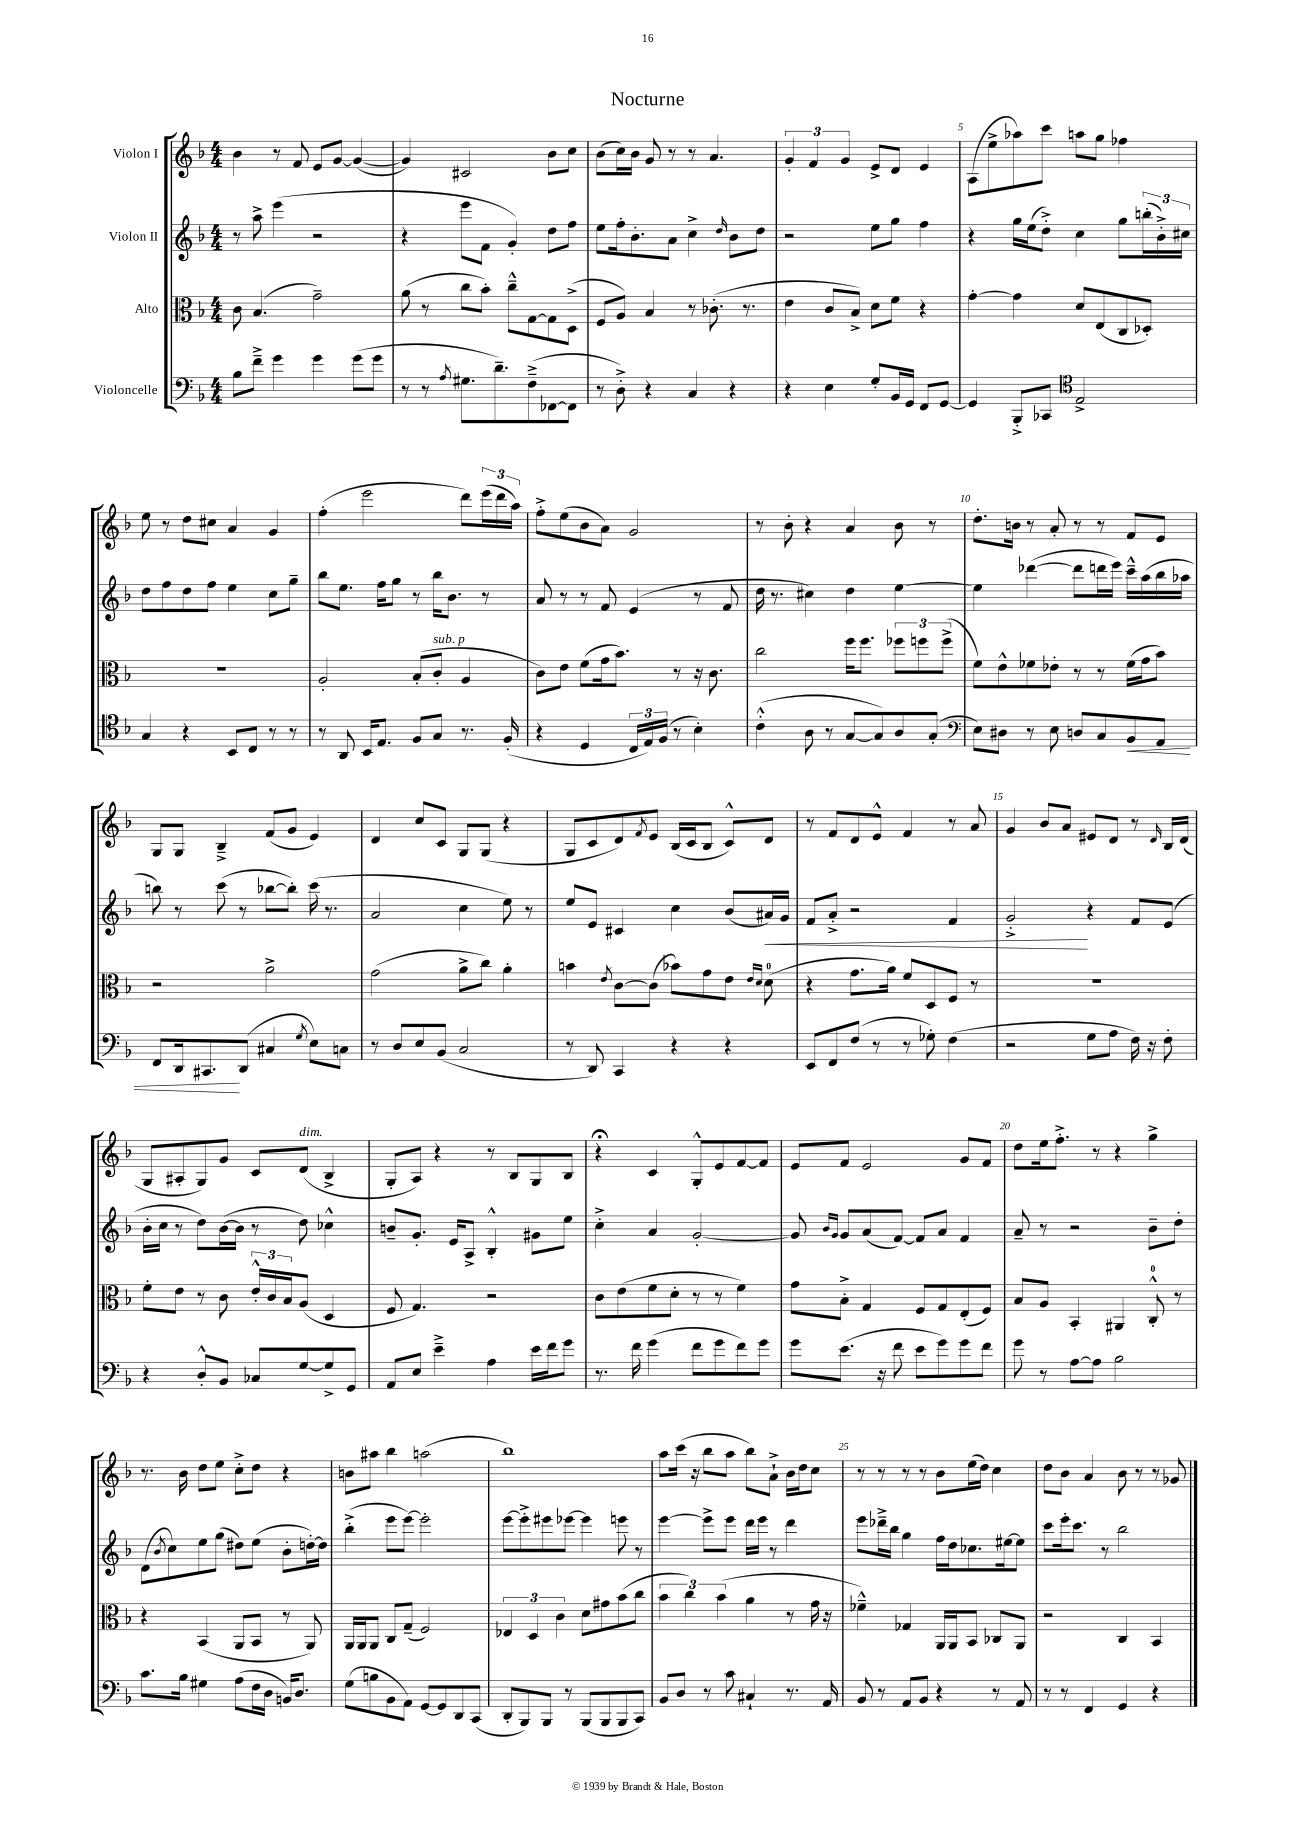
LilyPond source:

\header { title = "Nocturne" }
<<
\new StaffGroup <<
\new Staff = "s0" \with { instrumentName = "Violon I" } {
    \clef treble \key f \major \numericTimeSignature \time 4/4
    bes'4 r8 f'8 e'8 g'8~ g'4~( |
    g'4) cis'2 bes'8 c''8 |
    bes'8( c''16) bes'16 g'8 r8 r8 a'4. |
    \tuplet 3/2 { g'4-. f'4 g'4 } e'8-> d'8 e'4 |
    a8( e''8-> aes''8) c'''8 a''8 g''8 fes''4 |
    e''8 r8 d''8 cis''8 a'4 g'4 |
    f''4-.( e'''2 d'''8) \tuplet 3/2 { e'''16( d'''16 a''16) } |
    f''8-.-> e''8( bes'8 a'8) g'2 |
    r8 bes'8-. r4 a'4 bes'8 r8 |
    d''8.-. b'16 r8 a'8-. r8 r8 f'8 e'8 |
    g8 g8 bes4---> f'8( g'8 e'4) |
    d'4 c''8 c'8 g8 g8( r4 |
    g8 c'8 d'8) \acciaccatura { f'8 } e'8 bes16( c'16 bes8 c'8-^) d'8 |
    r8 f'8 d'8 e'8-^ f'4 r8 a'8 |
    g'4 bes'8 a'8 eis'8 d'8 r8 \grace { d'16 } bes16 d'16( |
    g8 ais8-. g8) g'8 c'8 d'8^\markup { \italic "dim." }( bes4-> |
    g8-. a8) r4 r8 bes8 g8 bes8 |
    r4\fermata c'4 g8-.-^ e'8 f'8~ f'8 |
    e'8 f'8 e'2 g'8 f'8 |
    d''8 e''16 f''8.-.-> r8 r4 g''4-> |
    r8. bes'16 d''8 e''8 c''8-.-> d''8 r4 |
    b'8 ais''8 bes''4 a''2( |
    bes''1) |
    a''8 c'''16( r16 bes''8 a''8 bes''8) a'8-!-> bes'16 d''16 c''8 |
    r8 r8 r8 r8 bes'8 e''16( d''16) c''4 |
    d''8 bes'8 a'4 bes'8 r8 r8 ges'8 \bar "|." |
}
\new Staff = "s1" \with { instrumentName = "Violon II" } {
    \clef treble \key f \major \numericTimeSignature \time 4/4
    r8 a''8-> e'''4( r2 |
    r4 e'''8 f'8 g'4-.) d''8 f''8 |
    e''8 f''16-. bes'8.-. a'8 c''4-> \grace { d''16 } bes'8 d''8 |
    r2 e''8 g''8 f''4 |
    r4 g''16 e''16( d''8-.->) c''4 g''8 \tuplet 3/2 { b''16-.( bes'16-.->) cis''16 } |
    d''8 f''8 d''8 f''8 e''4 c''8 g''8-- |
    bes''8 e''8. f''16 g''8 r8 bes''16 bes'8. r8 |
    a'8 r8 r8 f'8 e'4( r8 f'8 |
    d''16 r8. cis''4) d''4 e''4~ |
    e''4 des'''4~( des'''8 d'''16 e'''16) c'''16---^ a''16( bes''16 aes''16 |
    b''8) r8 c'''8( r8 bes''8~ bes''8-.) c'''16( r8. |
    a'2 c''4 e''8) r8 |
    e''8 e'8 cis'4 c''4 bes'8( ais'16\<) g'16 |
    f'8 a'8-.-> r2 f'4 |
    g'2-.->\! r4 f'8 e'8( |
    bes'16-. c''16 r8 d''8) bes'16~( bes'16 r8 d''8) ces''4-^ |
    b'8-- g'8.-. e'16 a8-> bes4-.-^ gis'8 e''8 |
    c''4-.-> a'4 g'2~-. |
    g'8 \grace { bes'16 g'16 } g'8 a'8( f'8~) f'8 a'8 f'4 |
    a'8-- r8 r2 bes'8-- d''8-. |
    d'8( \acciaccatura { bes'8 } c''8) e''8 g''8( dis''8) e''8( bes'8-. d''16~-.) d''16 |
    bes''4-.->( e'''8 e'''8~) e'''2-. |
    e'''8~ e'''8-.-> eis'''8 ees'''8~ ees'''4 e'''8 r8 |
    e'''4~ e'''8-> e'''8 d'''16 e'''16 r8 d'''4 |
    e'''8 des'''16---> bes''16 g''4 f''16 d''16 ces''8. eis''16~ eis''8 |
    c'''8 e'''16-. c'''8. r8 bes''2 \bar "|." |
}
\new Staff = "s2" \with { instrumentName = "Alto" } {
    \clef alto \key f \major \numericTimeSignature \time 4/4
    c'8 bes4.( g'2--) |
    a'8( r8 c''8 bes'8-.) c''8---^ g8~ g8 d8->( |
    f8 a8) bes4 r8 ces'8.-.( r8. |
    e'4 c'8 bes8->) d'8 f'8 r4 |
    g'4~-. g'4 d'8 e8( c8 des8-.) |
    r1 |
    a2-. bes8-.( c'8-.^\markup { \italic "sub. p" } a4 |
    c'8) e'8 f'8( g'16 bes'8.) r8 r16 c'8. |
    c''2 f''16 f''8. \tuplet 3/2 { fes''8 f''8 f''8->( } |
    f'8) e'8-^ fes'8 ees'8-. r8 r8 fes'16( g'16 bes'8) |
    r2 a'2-> |
    g'2( a'8-> c''8) a'4-. |
    b'4 \acciaccatura { e'8 } c'8~ c'8( bes'8) g'8 e'8 \grace { e'16 d'16 } d'8-0( |
    r4 g'8. a'16) f'8 d8 f8 r8 |
    r1 |
    f'8-. e'8 r8 c'8 \tuplet 3/2 { e'16-.-^ c'16 bes16 } a8( d4 |
    f8 g4.) r2 |
    c'8 e'8( f'8 d'8-. r8 r8 f'4) |
    g'8 bes8-.-> g4 f8 g8 e8-.( f8) |
    bes8 a8 bes,4-. ais,4 c8-0-.-^ r8 |
    r4 bes,4( a,8 bes,8 r8 a,8) |
    a,16 a,16 a,8 c8 g8--( f2) |
    \tuplet 3/2 { ees4 d4 c'4 } d'8 gis'8 bes'8( c''8 |
    \tuplet 3/2 { bes'4 c''4) bes'4( } a'4 r8 g'16 r16 |
    fes'4---^) ges4 a,16 a,16 bes,8 ces8 a,8 |
    r2 c4 bes,4 \bar "|." |
}
\new Staff = "s3" \with { instrumentName = "Violoncelle" } {
    \clef bass \key f \major \numericTimeSignature \time 4/4
    bes8 f'8---> g'4 g'4 g'8( g'8 |
    r8 r8 \acciaccatura { a8 } gis8. d'8.--) f8--->( fes,8~ fes,8 |
    r8 d8-.->) r4 c4 r4 |
    r4 e4 g8-. bes,16 g,16 f,8 g,8~ |
    g,4 bes,,8-.-> ces,8 \clef tenor e2-> |
    g4 r4 bes,8 c8 r8 r8 |
    r8 a,8 bes,16 e8. f8 g8 r8. f16-.( |
    r4 d4 \tuplet 3/2 { c16 e16) f16( } r8 bes4-.) |
    c'4-.-^( a8 r8 g8~ g8) a8 g8-.( |
    \clef bass e8) dis8 r8 e8 d8 c8 bes,8\< a,8 |
    f,8 d,16 cis,8.\! d,8( cis4 \acciaccatura { g8 } e8) c8 |
    r8 d8 e8 bes,8( c2 |
    r8 d,8) c,4 r4 r4 |
    e,8 f,8 f8( r8 r8 ges8-.) f4( |
    r2 g8 a8 f16) r16 f8-. |
    r4 d8-.-^ bes,8 ces8 g8~ g8-> g,8 |
    a,8 e8 e'4---> a4 e'16 f'16 g'8 |
    r8. f'16 g'4( f'8 g'8 f'8) g'8 |
    g'8 e'8.( r16 f'8 e'8 g'8) g'8 f'8 |
    g'8 r8 a8~ a8 bes2 |
    c'8. bes16 gis4 a8( f16 d16 b,16) d8. |
    g8( b8 bes,8 a,8) g,8~ g,8 d,8 c,8( |
    d,8-. bes,,8) bes,,8 r8 bes,,8( bes,,8 bes,,8 c,8) |
    bes,8 d8 r8 c'8 cis4-! r8. a,16 |
    bes,8 r8 a,8 bes,8 r4 r8 a,8 |
    r8 r8 f,4 g,4 r4 \bar "|." |
}
>>
>>
\layout { \context { \Score \override BarNumber.break-visibility = ##(#f #t #t) barNumberVisibility = #(every-nth-bar-number-visible 5) } }
